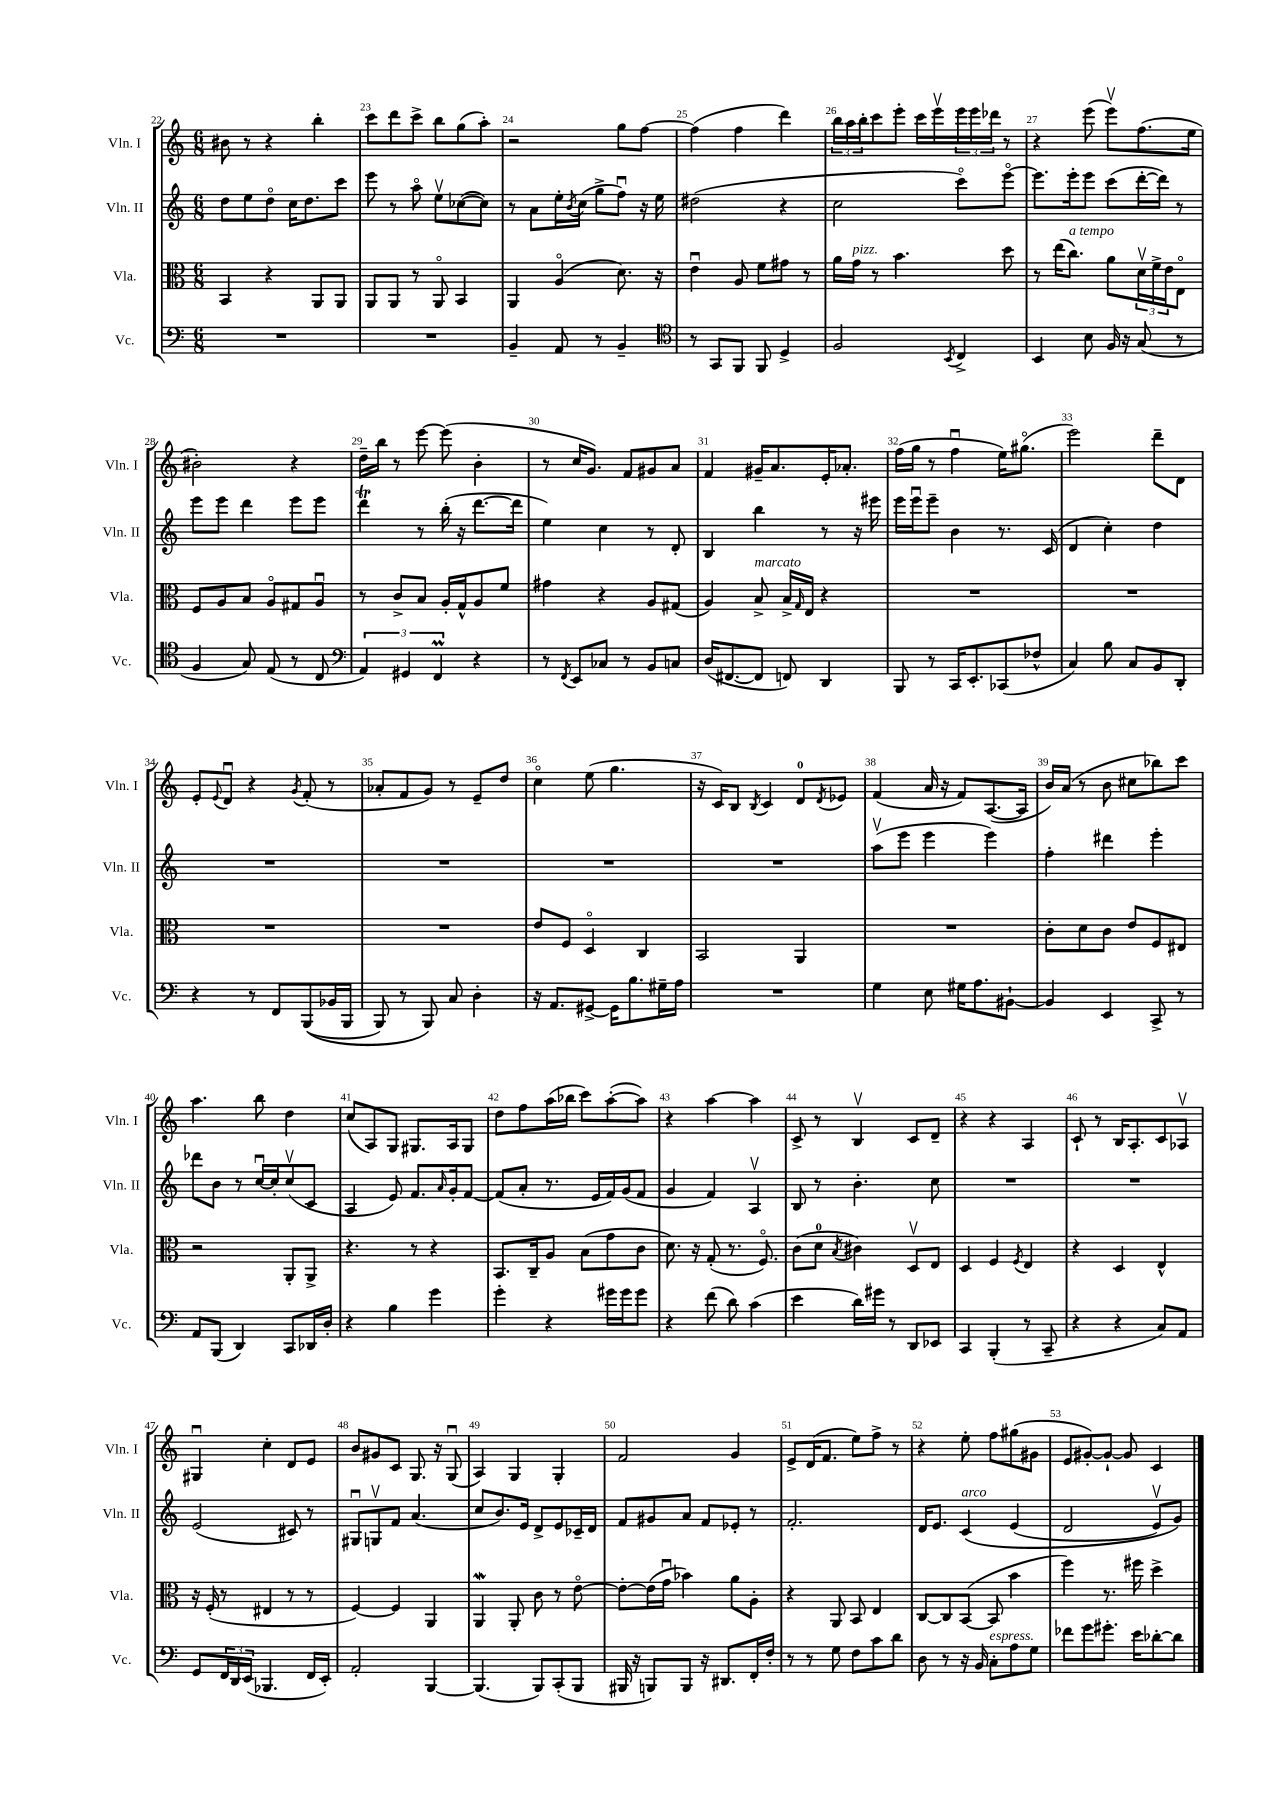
<<
\new StaffGroup <<
\new Staff = "s0" \with { instrumentName = "Vln. I" shortInstrumentName = "Vln. I" } {
    \clef treble \key c \major \numericTimeSignature \time 6/8
    bis'8 r8 r4 b''4-. |
    c'''8 d'''8 c'''8-> b''8 g''8( a''8-.) |
    r2 g''8 f''8~ |
    f''4( f''4 d'''4) |
    \tuplet 3/2 { b''16 a''16 b''16-. } c'''8 e'''8-. c'''16 e'''16\upbow \tuplet 3/2 { e'''16 e'''16 des'''16 } r8 |
    r4 e'''8( e'''8\upbow) f''8.( e''16 |
    bis'2-.) r4 |
    d''16-- b''16 r8 e'''8~ e'''8( b'4-. |
    r8 c''16 g'8.) f'8 gis'8 a'8 |
    f'4 gis'16-- a'8. e'16-. aes'8.-. |
    f''16( g''16 r8 f''4\downbow e''16) gis''8.\flageolet( |
    e'''2) d'''8-- d'8 |
    e'8-. \appoggiatura { e'8 } d'8\downbow r4 \acciaccatura { g'8 } f'8-.( r8 |
    aes'8-. f'8 g'8) r8 e'8-- d''8 |
    c''4\flageolet e''8( g''4. |
    r16 c'16) b8 \acciaccatura { b8 } c'4 d'8-0 \acciaccatura { d'8 } ees'8 |
    f'4( a'16 r16 f'8) a8.~( a16 |
    b'16) a'16( r8 b'8 cis''8 bes''8) c'''8 |
    a''4. b''8 d''4 |
    c''8( a8) g8 gis8. a16 gis8 |
    d''8 f''8 a''16( bes''16 c'''8) a''8~-.( a''8) |
    r4 a''4~ a''4 |
    c'8-> r8 b4\upbow c'8 d'8-- |
    r4 r4 a4 |
    c'8-! r8 b16 a8.-. c'8 aes8\upbow |
    gis4\downbow c''4-. d'8 e'8 |
    b'8 gis'8 c'8 g8. r16 g8\downbow( |
    a4) g4 g4-. |
    f'2 g'4 |
    e'8-> d'16( f'8. e''8) f''8-> r8 |
    r4 e''8-. f''8 gis''8( gis'8 |
    e'8 gis'8~-.) gis'8~-! gis'8 c'4 \bar "|." |
}
\new Staff = "s1" \with { instrumentName = "Vln. II" shortInstrumentName = "Vln. II" } {
    \clef treble \key c \major \numericTimeSignature \time 6/8
    d''8 e''8 d''8\flageolet c''16 d''8. c'''8 |
    e'''8 r8 a''8\flageolet e''8\upbow ces''8~( ces''8) |
    r8 a'8 e''16-. \acciaccatura { b'8 } c''16( g''8-> f''8\downbow) r16 e''16 |
    dis''2( r4 |
    c''2 c'''8\flageolet) e'''8~\flageolet |
    e'''8. e'''16-. e'''8 c'''8( d'''16~-. d'''16) r8 |
    e'''8 e'''8 d'''4 e'''8 e'''8 |
    d'''4\trill r8 b''16-.( r16 d'''8.~ d'''16 |
    e''4) c''4 r8 d'8-. |
    b4 b''4 r8 r16 eis'''16 |
    e'''16 e'''16\downbow e'''8-- b'4 r8. c'16( |
    d'4 c''4-.) d''4 |
    R2. |
    R2. |
    R2. |
    R2. |
    a''8\upbow( e'''8 e'''4 e'''4) |
    f''4-. dis'''4 e'''4-. |
    des'''8 b'8 r8 c''16~\downbow c''16-. c''8\upbow( c'8 |
    a4 e'8) f'8. \grace { a'16 } g'16-. f'8~ |
    f'8( a'8-. r8. e'16 f'16) g'16( f'8 |
    g'4 f'4) a4\upbow |
    b8 r8 b'4.-. c''8 |
    R2. |
    R2. |
    e'2( cis'8) r8 |
    gis8\downbow g8\upbow f'8 a'4.( |
    c''8 b'8.) e'16 d'8-> e'8 ces'16-- d'16 |
    f'8 gis'8 a'8 f'8 ees'8-. r8 |
    f'2.-. |
    d'16 e'8. c'4^\markup { \italic "arco" }\( e'4( |
    d'2 e'8\upbow) g'8\) \bar "|." |
}
\new Staff = "s2" \with { instrumentName = "Vla." shortInstrumentName = "Vla." } {
    \clef alto \key c \major \numericTimeSignature \time 6/8
    b,4 r4 a,8 a,8 |
    a,8 a,8 r8 a,8\flageolet b,4 |
    a,4 a4\flageolet( d'8.) r16 |
    e'4\downbow a8 f'8 gis'8 r8 |
    a'16 g'16^\markup { \italic "pizz." } r8 b'4. d''8 |
    r8 e''16( c''8.^\markup { \italic "a tempo" }) a'8 \tuplet 3/2 { d'16\upbow f'16-> e'16 } e8\flageolet |
    f8 a8 b8 a8\flageolet gis8 a8\downbow |
    r8 c'8-> b8 a16-. g16-^ a8 f'8 |
    gis'4 r4 a8 gis8( |
    a4) b8->^\markup { \italic "marcato" } b16-> \grace { g16 } e16 r4 |
    R2. |
    R2. |
    R2. |
    R2. |
    e'8 f8 d4\flageolet c4 |
    b,2 a,4 |
    R2. |
    c'8-. d'8 c'8 e'8 f8 eis8 |
    r2 a,8-. a,8-> |
    r4. r8 r4 |
    b,8. c16-- a8 b8( g'8 c'8 |
    d'8.) r16 g8-.( r8. f8.\flageolet) |
    c'8( d'8-0 \acciaccatura { b8 } cis'4) d8\upbow e8 |
    d4 f4 \acciaccatura { f8 } e4 |
    r4 d4 e4-^ |
    r16 f16-.( r8 eis4 r8 r8 |
    f4~) f4 a,4 |
    a,4\mordent a,8-. c'8 r8 e'8~\flageolet |
    e'8~-. e'16( g'16\downbow bes'4) a'8 a8-. |
    r4 a,8 b,8 e4 |
    c8~ c8 b,8~( b,8 b'4 |
    f''4) r8. fis''16 d''4-> \bar "|." |
}
\new Staff = "s3" \with { instrumentName = "Vc." shortInstrumentName = "Vc." } {
    \clef bass \key c \major \numericTimeSignature \time 6/8
    R2. |
    R2. |
    b,4-- a,8 r8 b,4-- |
    \clef tenor r8 g,8 f,8 f,8 d4-> |
    f2 \acciaccatura { b,8 } c4-> |
    b,4 b8 f16 r16 g8( r8 |
    f4 g8) e8( r8 c8 |
    \clef bass \tuplet 3/2 { a,4) gis,4 f,4\prall } r4 |
    r8 \acciaccatura { f,8 } e,8 ces8 r8 b,8 c8 |
    d16( fis,8.~ fis,8 f,8) d,4 |
    b,,8 r8 c,16 e,8.-. ces,8( fes8-^ |
    c4) b8 c8 b,8 d,8-. |
    r4 r8 f,8 b,,8(\( bes,16 b,,16 |
    b,,8) r8 b,,8\) c8 d4-. |
    r16 a,8. gis,8~-> gis,16 b8. gis16-- a16 |
    R2. |
    g4 e8 gis16 a8. bis,8~-! |
    bis,4 e,4 c,8-> r8 |
    a,8 b,,8( d,4) c,8 des,16 d16-. |
    r4 b4 g'4 |
    g'4-. r4 gis'16 gis'16 gis'8 |
    r4 f'8( d'8) c'4( |
    e'4 d'16) gis'16 r8 d,8 ees,8 |
    c,4 b,,4-.( r8 c,8-- |
    r4 r4 c8) a,8 |
    g,8 \tuplet 3/2 { f,16 d,16 e,16( } bes,,4. f,16 e,16-.) |
    a,2-. b,,4~ |
    b,,4.( b,,8) c,8-.( b,,8 |
    bis,,16 r16 b,,8) b,,8 r16 dis,8. f,16-. f16-. |
    r8 r8 g8 f8 c'8 d'8 |
    d8 r8 r16 b,16 c8-.^\markup { \italic "espress." } a8 g8 |
    fes'8 g'8 gis'8.-. e'16 des'8~-. des'8 \bar "|." |
}
>>
>>
\layout { \context { \Score currentBarNumber = #22 \override BarNumber.break-visibility = ##(#f #t #t) barNumberVisibility = #all-bar-numbers-visible } }
